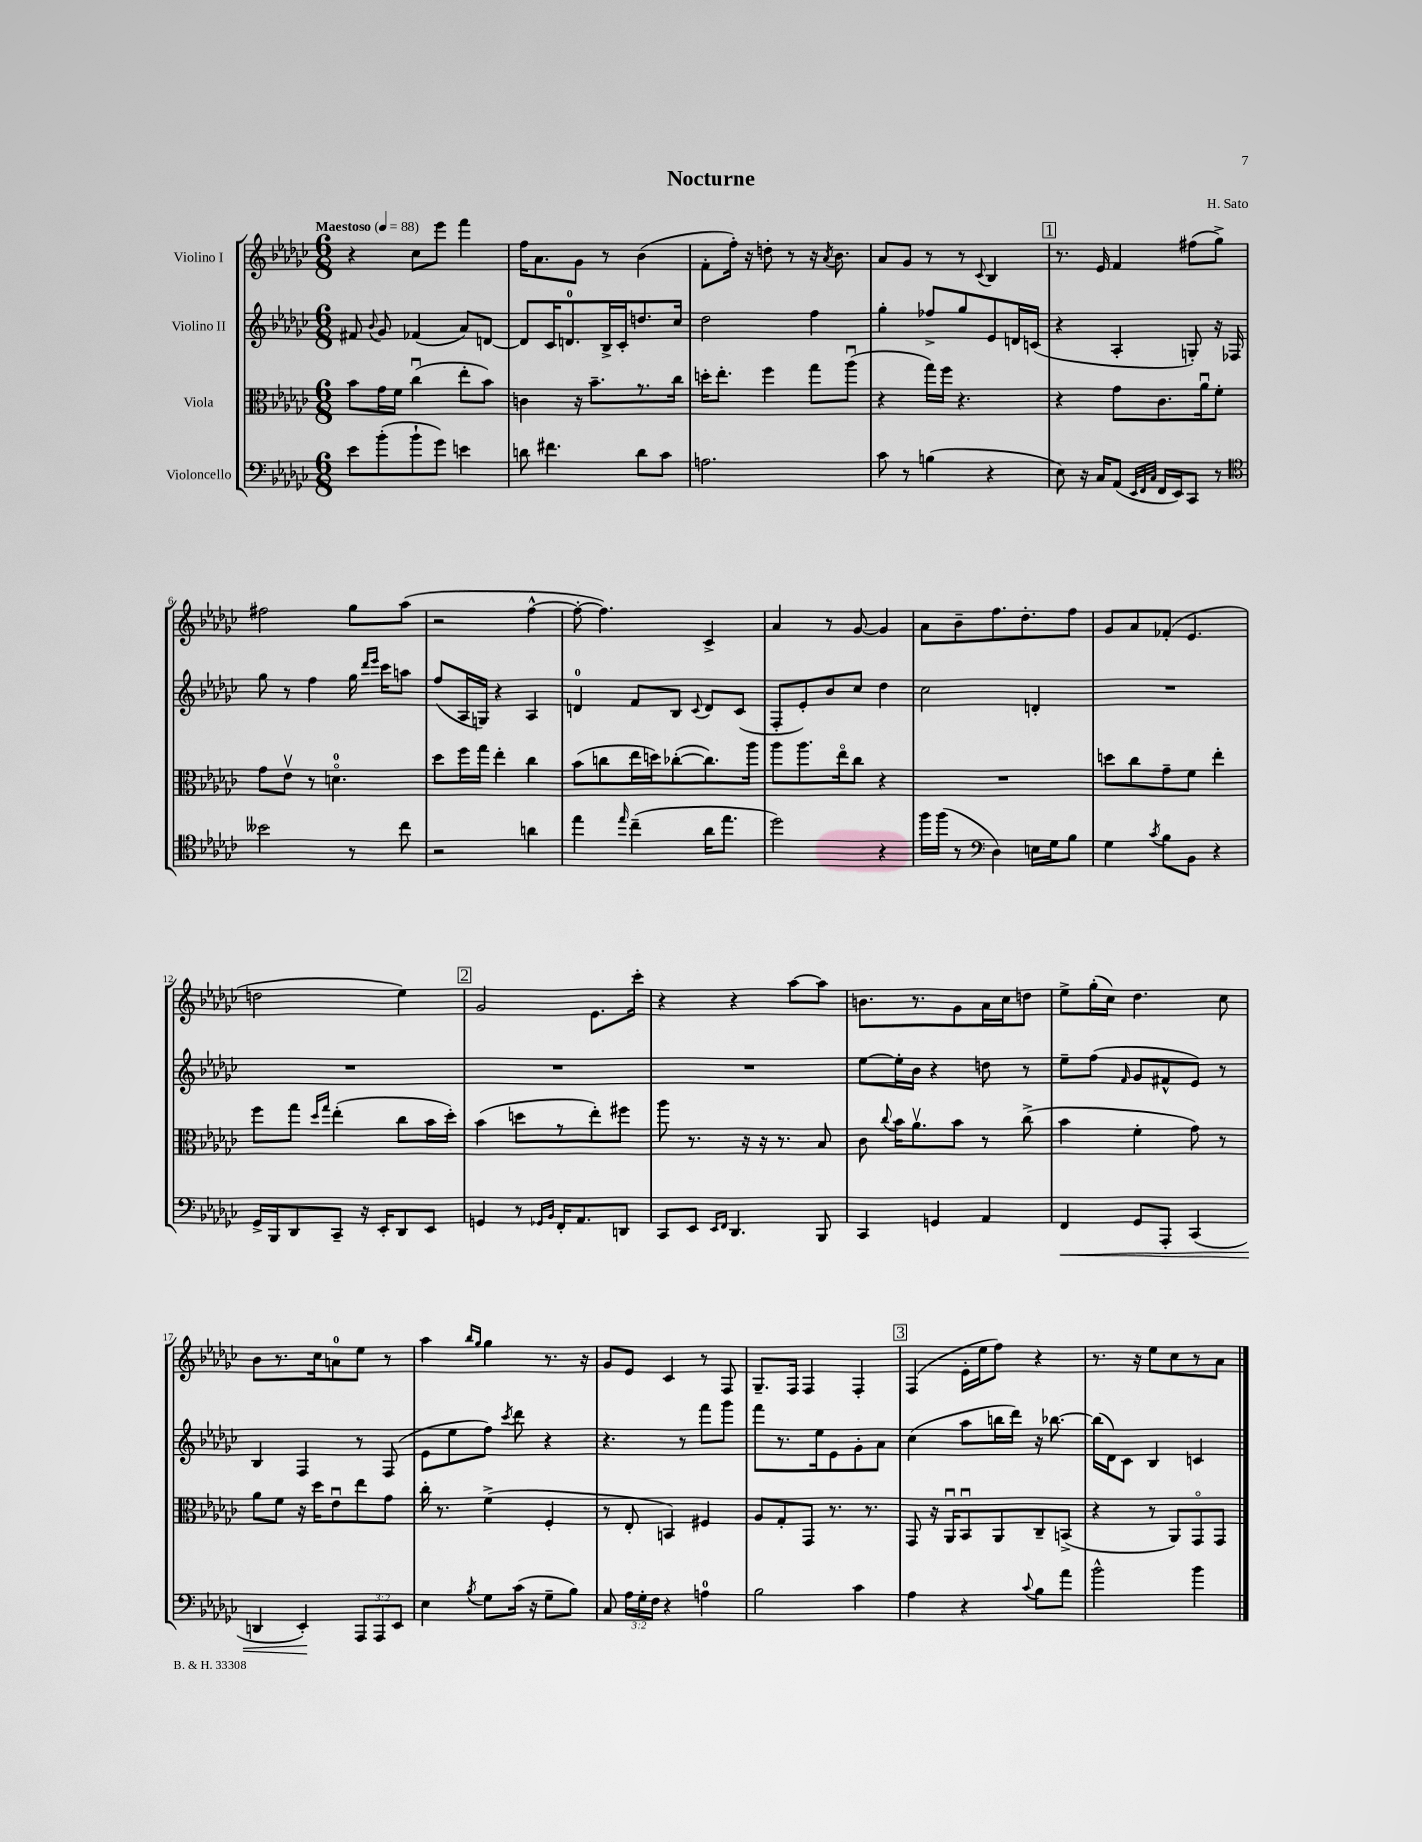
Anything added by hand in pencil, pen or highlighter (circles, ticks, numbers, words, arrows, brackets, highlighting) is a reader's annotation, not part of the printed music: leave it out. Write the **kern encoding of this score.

**kern	**dynam	**kern	**kern	**kern
*part4	*part4	*part3	*part2	*part1
*staff4	*staff4	*staff3	*staff2	*staff1
*I"Violoncello	*	*I"Viola	*I"Violino II	*I"Violino I
*clefF4	*	*clefC3	*clefG2	*clefG2
*k[b-e-a-d-g-c-]	*	*k[b-e-a-d-g-c-]	*k[b-e-a-d-g-c-]	*k[b-e-a-d-g-c-]
*M6/8	*	*M6/8	*M6/8	*M6/8
*MM88	*	*MM88	*MM88	*MM88
=1	=1	=1	=1	=1
!	!	!	!	!LO:TX:a:B:t=Maestoso
8e-\L	.	8b-\L	8f#X/	4r
.	.	.	8qqb-/	.
(8b-'\	.	16g-\L	8g-/	.
.	.	16f\JJ	.	.
8b-`\	.	(4cc-u\	(4f-X/	8cc-\L
8g-\J)	.	.	.	8eee-\J
4en\	.	8ee-'\L	8a-/L)	4fff\
.	.	8b-\J)	[8dn/J	.
=2	=2	=2	=2	=2
8dn\	.	4cn\	8d/L]	16ff\KL
.	.	.	.	8.a-\
4.f#X\	.	.	16c-/K	.
.	.	.	8.dn/	.
.	.	16r	.	8g-\J
.	.	8.b-~\L	.	.
.	.	.	16B-^/L	8r
.	.	.	16c-'/J	.
8d\L	.	8.r	8.ddn/	(4b-\
8c-\J	.	.	.	.
.	.	16cc-\Jk	16cc-/Jk	.
=3	=3	=3	=3	=3
2.An\	.	16ddn'\KL	2dd-\	8f'\L
.	.	8.ee-'\J	.	.
.	.	.	.	16ff'\Jk)
.	.	.	.	16r
.	.	4ff\	.	8ddn'\
.	.	.	.	8r
.	.	8gg-\L	4ff\	16r
.	.	.	.	8qa-/
.	.	.	.	8.b-\
.	.	(8aa-u\J	.	.
=4	=4	=4	=4	=4
8c-\	.	4r	4gg-'\	8a-/L
8r	.	.	.	8g-/J
(4Bn\	.	16gg-\LL)	8ff-X^/L	8r
.	.	16ff\JJ	.	.
.	.	4.r	8gg-/	8r
.	.	.	.	8qqc-/
4r	.	.	8e-/	4B-/
.	.	.	16dn/L	.
.	.	.	(16cn/JJ	.
!!LO:REH:place=s1:t=1
=5	=5	=5	=5	=5
8E-\)	.	4r	4r	8.r
16r	.	.	.	.
16C-/KL	.	.	.	16e-/
(8AA-/J	.	8g-\L	4A-'/	4f/
32qqEE-/LLL	.	.	.	.
32qqFF/	.	.	.	.
32qqC-/JJJ	.	.	.	.
16FF/LL	.	8.c-\	.	.
16EE-/J)	.	.	.	.
8CC-/J	.	.	8Gn'/)	(8ff#X\L
.	.	16a-u\k	.	.
8r	.	8f'\J	16r	8gg-^\J)
.	.	.	16F-X/	.
!!LO:LB:g=z
=6	=6	=6	=6	=6
*clefC4	*	*	*	*
2b--X\	.	8g-\L	8gg-\	2ff#X\
.	.	8e-v\J	8r	.
.	.	8r	4ff\	.
.	.	4.dn\	.	.
8r	.	.	16gg-\	8gg-\L
.	.	.	16qqddd-/LL	.
.	.	.	16qqeee-/JJ	.
.	.	.	16ccc-\KL	.
8cc-\	.	.	8aan\J	(8aa-\J
=7	=7	=7	=7	=7
2r	.	8dd-\L	(8ff/L	2r
.	.	16ff\L	16A-/L	.
.	.	16gg-\JJ	16Gn/JJ)	.
.	.	4ee-'\	4r	.
4an\	.	4cc-\	4A-/	[4ff^^\
=8	=8	=8	=8	=8
4ee-\	.	(8b-\L	4dn/	8ff'\_
.	.	8ccn\	.	4.ff\])
16qqee-/	.	.	.	.
(4cc-~\	.	16ee-\L	8f/L	.
.	.	16ddn\J)	.	.
.	.	([8cc-X'\	8B-/J	.
.	.	.	8qqc-/	.
16a-\KL	.	8.cc-\])	8d/L	4c-^/
8.ee-\J	.	.	.	.
.	.	.	(8c-/J	.
.	.	16aa-\Jk	.	.
=9	=9	=9	=9	=9
2dd-\)	.	8aa-\L	8F'/L	4a-/
.	.	8.aa-\	8e-'/)	.
.	.	.	8b-/	8r
.	.	16ee-\k	.	.
.	.	8cc-\J	8cc-/J	[8g-/
4r	.	4r	4dd-\	4g-/]
=10	=10	=10	=10	=10
16ff\LL	.	2.r	2cc-\	8a-\L
(16ff\JJ	.	.	.	.
8r	.	.	.	8b-~\
*clefF4	*	*	*	*
4D-\)	.	.	.	8.ff\
.	.	.	.	8.dd-'\
16En\LL	.	.	4dn'/	.
16G-\J	.	.	.	.
8B-\J	.	.	.	8ff\J
=11	=11	=11	=11	=11
4G-\	.	8ddn\L	2.r	8g-/L
.	.	8cc-\	.	8a-/
8qc-/	.	.	.	.
8B-\L	.	8g-~\	.	(8f-X'/J
8BB-\J	.	8f\J	.	4.e-/
4r	.	4ee-'\	.	.
!!LO:LB:g=z
=12	=12	=12	=12	=12
16GG-^/LL	.	8ff\L	2.r	2ddn\
16BBB-/J	.	.	.	.
8DD-/	.	8gg-\J	.	.
.	.	16qqdd-/LL	.	.
.	.	16qqgg-/JJ	.	.
8CC-~/J	.	(4ee-'\	.	.
16r	.	.	.	.
16EE-'/KL	.	.	.	.
8DD-/	.	8cc-\L	.	4ee-\)
8EE-/J	.	16b-\L	.	.
.	.	16dd-'\JJ)	.	.
!!LO:REH:place=s1:t=2
=13	=13	=13	=13	=13
4GGn/	.	(4b-\	2.r	2g-/
8r	.	8ddn\L	.	.
16qqGG-X/LL	.	.	.	.
16qqBB-/JJ	.	.	.	.
16FF'/KL	.	8r	.	.
8.AA-/	.	.	.	.
.	.	8ee-'\)	.	8.e-\L
8DDn/J	.	8ff#X\J	.	.
.	.	.	.	16ccc-'\Jk
=14	=14	=14	=14	=14
8CC-/L	.	8aa-\	2.r	4r
8EE-/J	.	8.r	.	.
16qqEE-/LL	.	.	.	.
16qqFF/JJ	.	.	.	.
4.DD-/	.	.	.	4r
.	.	16r	.	.
.	.	16r	.	.
.	.	8.r	.	.
.	.	.	.	[8aa-\L
8BBB-/	.	8B-/	.	8aa-\J]
=15	=15	=15	=15	=15
4CC-/	.	8c-\	[8ee-\L	8.bn\L
.	.	8qqcc-/	.	.
.	.	16b-\KL	16ee-'\L]	.
.	.	8.a-v\	16b-\JJ	8.r
4GGn/	.	.	4r	.
.	.	8b-\J	.	8g-\
4AA-/	.	8r	8ddn\	16a-\L
.	.	.	.	16cc-\J
.	.	(8cc-^\	8r	8ddn\J
=16	=16	=16	=16	=16
!	!LO:HP:b	!	!	!
4FF/	<	4b-\	8ee-~\L	8ee-^\L
.	.	.	(8ff\J	(16gg-'\L
.	.	.	.	16cc-\JJ)
.	.	.	16qqf/	.
8GG-/L	.	4f'\	8g-/L	4.dd-\
8AAA-'/J	.	.	8f#X^^/	.
(4CC-/	.	8g-\)	8e-/J)	.
.	.	8r	8r	8cc-\
!!LO:LB:g=z
=17	=17	=17	=17	=17
4DDn/	.	8a-\L	4B-/	8b-\L
.	.	8f\J	.	8.r
4EE-'/)	.	16r	4F/	.
.	.	16dd-\KL	.	16cc-\k
.	.	8e-u\	.	8an\
12AAA-/L	[	8ee-\	8r	8ee-\J
12AAA-/	.	.	.	.
.	.	8g-\J	(8F/	8r
12EE-/J	.	.	.	.
=18	=18	=18	=18	=18
4E-\	.	16cc-'\	8e-\L	4aa-\
.	.	8.r	.	.
.	.	.	8ee-\	.
.	.	.	.	16qqbb-/LL
8qB-/	.	.	.	16qqgg-/JJ
8G-\L	.	(4f^\	8ff\J)	4gg-\
.	.	.	8qccc-/	.
(16c-\Jk	.	.	8ddd-\	.
16r	.	.	.	.
8G-~\L	.	4F'/	4r	8.r
8B-\J)	.	.	.	.
.	.	.	.	16r
=19	=19	=19	=19	=19
8C-/	.	8r	4.r	8g-/L
24A-\LL	.	8E-'/	.	8e-/J
24G-'\	.	.	.	.
24F\JJ	.	.	.	.
4r	.	4BBn/)	.	4c-/
.	.	.	8r	.
4An\	.	4F#X/	8fff\L	8r
.	.	.	8ggg-\J	8F/
=20	=20	=20	=20	=20
2B-\	.	8A-/L	8fff\L	8.G-~/L
.	.	8G-'/	8.r	.
.	.	.	.	16F/Jk
.	.	8GG-/J	.	4F/
.	.	.	16ee-\k	.
.	.	8.r	8e-\	.
4c-\	.	.	8g-'\	4F'/
.	.	8.r	.	.
.	.	.	8a-\J	.
!!LO:REH:place=s1:t=3
=21	=21	=21	=21	=21
4A-\	.	8GG-/	(4cc-\	(4F/
.	.	16r	.	.
.	.	16AA-u/KL	.	.
4r	.	8BB-u/	8aa-\L	16e-'\LL
.	.	.	.	16ee-\J
.	.	8AA-/	16bbn\L	8ff\J)
.	.	.	16ddd-\JJ)	.
8qqc-/	.	.	.	.
8B-\L	.	8C-~/	16r	4r
.	.	.	[8.bb-X\	.
8a-\J	.	(8BBn^/J	.	.
=22	=22	=22	=22	=22
2b-^^\	.	4r	(16bb-\LL]	8.r
.	.	.	16d-\J)	.
.	.	.	8c-\J	.
.	.	.	.	16r
.	.	8r	4B-/	8ee-\L
.	.	8AA-/L)	.	8cc-\
4b-\	.	8GG-/	4cn/	8r
.	.	8GG-/J	.	8a-\J
==	==	==	==	==
*-	*-	*-	*-	*-
